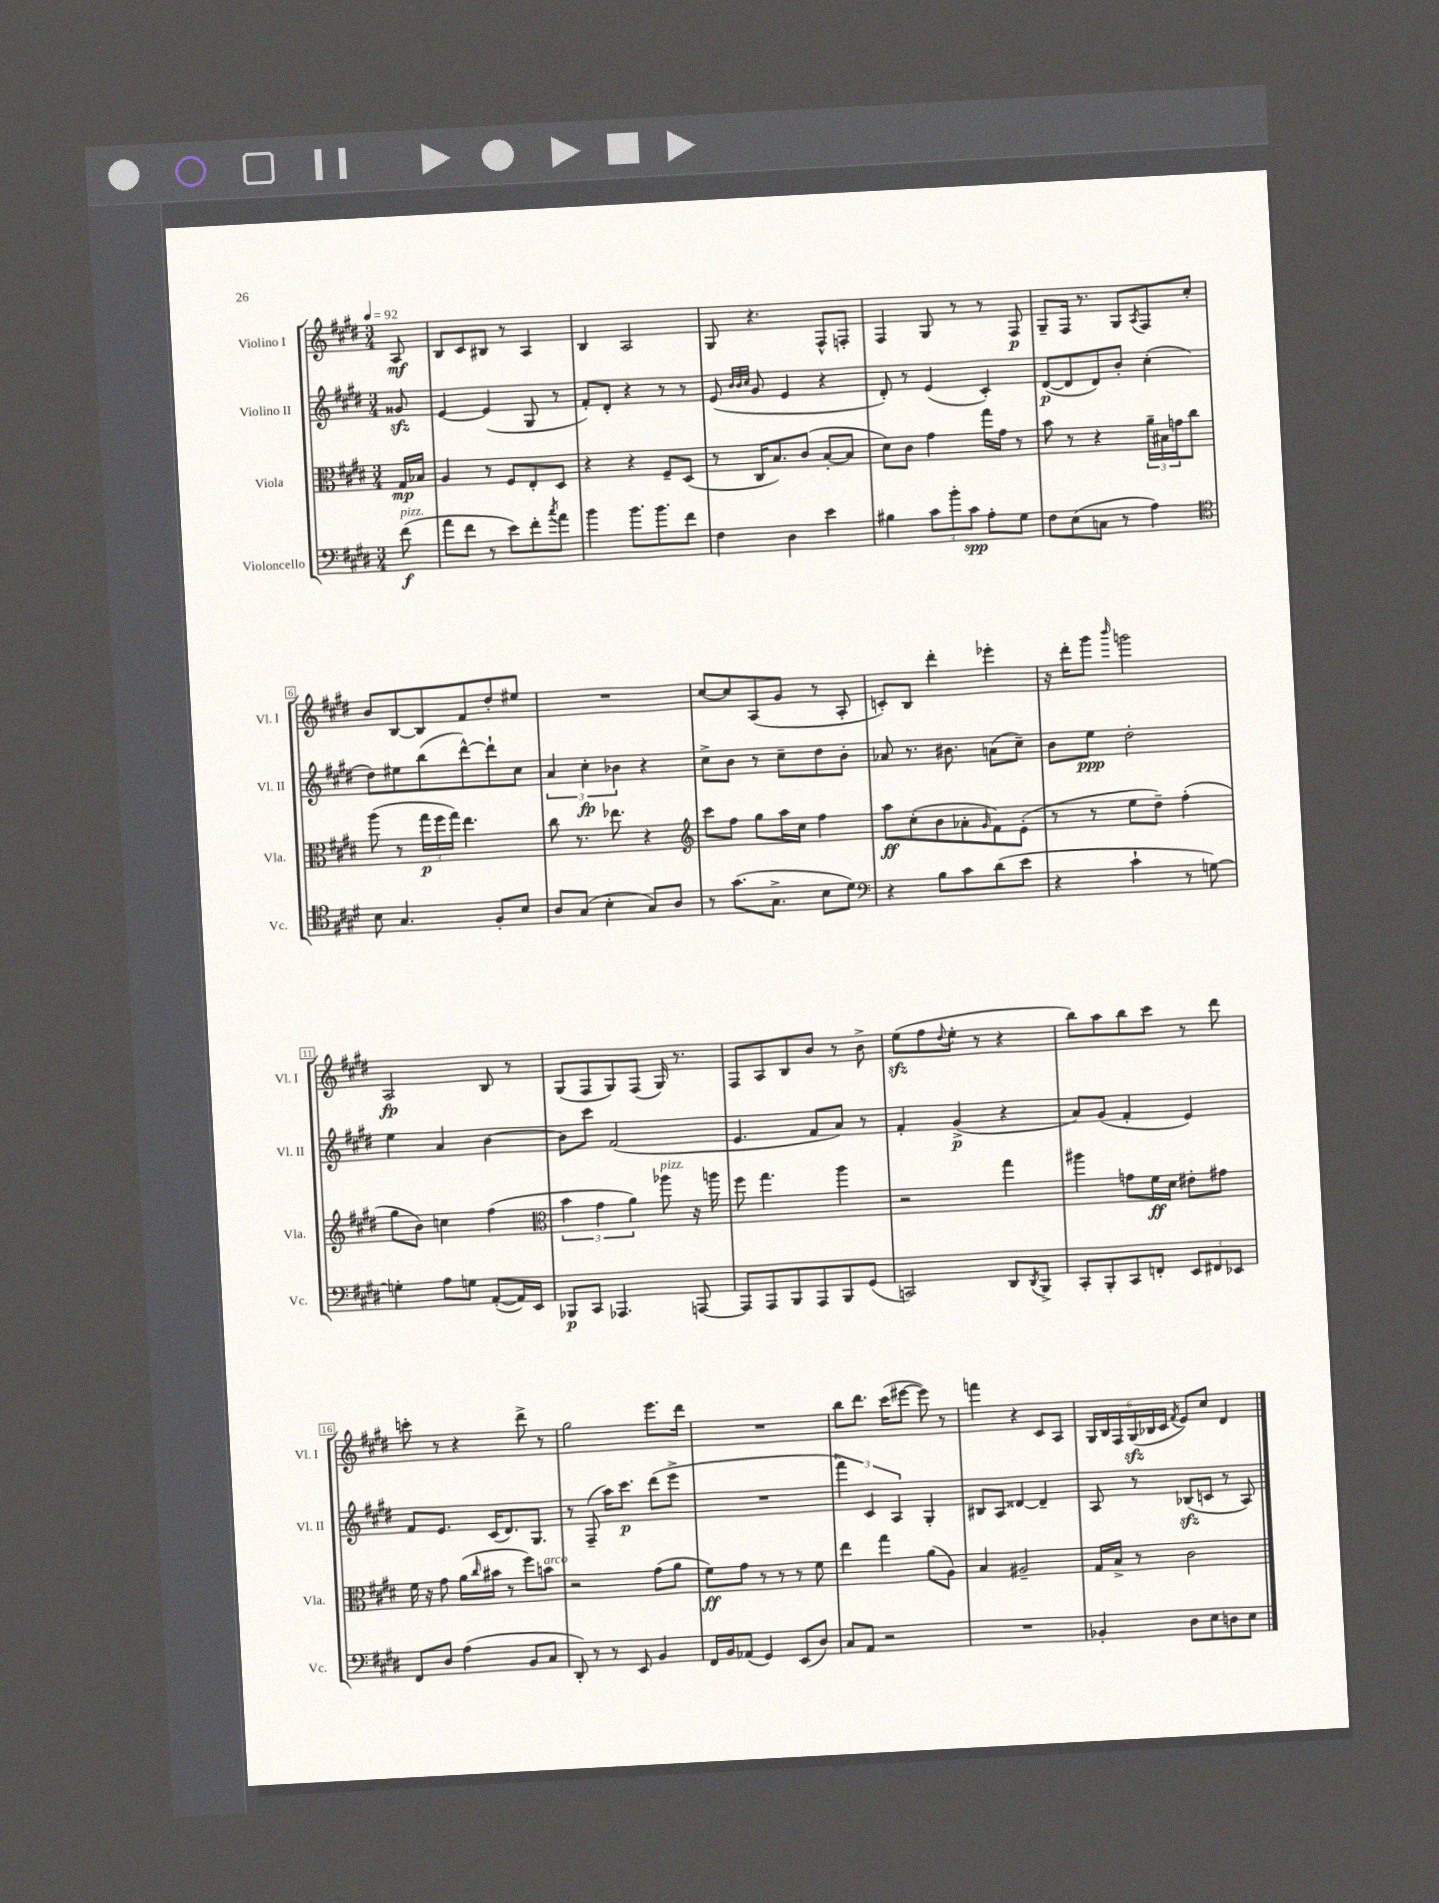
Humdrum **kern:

**kern	**kern	**kern	**kern
*staff4	*staff3	*staff2	*staff1
*clefF4	*clefC3	*clefG2	*clefG2
*k[f#c#g#d#]	*k[f#c#g#d#]	*k[f#c#g#d#]	*k[f#c#g#d#]
*M3/4	*M3/4	*M3/4	*M3/4
*MM92	*MM92	*MM92	*MM92
(8f#\	16G#/LL	8g##/	8A/
.	16B-/JJ	.	.
=	=	=	=
8a\L	4A/	[4e/	8B/L
8f#\J	.	.	8c#/
8r	8r	(4e/]	8B#/J
8e\L)	8F#/L	.	8r
8f#'\	8E'/	8G#/	4A/
8qcc#/	.	.	.
8a\J	8D#/J	8r	.
=	=	=	=
4b\	4r	8f#'/L)	4B/
.	.	8d#'/J	.
8.b\L	4r	4r	2A/
8.b\	.	.	.
.	8F#~/L	8r	.
8f#\J	(8D#/J	8r	.
=	=	=	=
4F#\	8r	(8e/	8G#/
.	.	32qqb/LLL	.
.	.	32qqb/	.
.	.	32qqcc#/JJJ	.
.	16C#/LK	8g#/	4.r
.	8.B/)	.	.
4D#\	.	4e/	.
.	(8c#/J	.	.
4e\	[8B'/L	4r	8F#^^/L
.	8B/]J	.	8F'/J
=	=	=	=
4B#\	8d#\L)	8d#'/)	4F#/
.	8c#\J	8r	.
12c#\L	4g#\	(4e/	8G#/
12b'\	.	.	.
.	.	.	8r
12c#\J	.	.	.
8A'\L	16gg#\LL	4c#'/)	8r
.	16g#\JJ	.	.
8G#\J	8r	.	8F#/
=	=	=	=
8F#\L	8b\	([8d#/L	8G#~/L
(8E\	8r	8d#/]	16F#/Jk
.	.	.	8.r
8C\J	4r	8d#/)	.
8r	.	8b'/J	8G#/L
.	.	.	8qA/
4A\)	24a~\LL	(4cc#'\	8F#/
.	24B#\	.	.
.	24g\J	.	.
.	8cc#\J	.	8cc#'/J
=	=	=	=
*clefC4	*	*	*
8B\	(8aa\	8dd#\L)	8b/L
4.G#/	8r	8ee#\	[8B/
.	24gg#\LL	(8bb\	8B/]
.	24ff#\	.	.
.	24gg#\JJ)	.	.
.	4.ee\	[8ddd#^^\)	8f#/
8F#'/L	.	8ddd#`\]	8dd#'/
8B/J	.	8cc#\J	8ee#/J
=	=	=	=
8A/L	8cc#\	6a/	2.r
(8G#/J	8.r	.	.
.	.	6cc#'\	.
4B'\	.	.	.
.	8.ee-\	.	.
.	.	6b-\	.
8G#/L)	4r	4r	.
8A/J	.	.	.
=	=	=	=
*	*clefG2	*	*
8r	8ccc#\L	8cc#^\L	[8cc#/L
(8.g#\L	8ff#\J	8b\J	8cc#/]
.	8gg#\L	8r	(8A/
8.G#^\J	.	.	.
.	16aa\L	8cc#~\L	8g#/J
.	16cc#\JJ	.	.
8B\L	4ff#\	8dd#\	8r
8d#\J)	.	8b'\J	8A'/
=	=	=	=
*clefF4	*	*	*
4r	8aa\L	8a-/	8c'/L)
.	(8cc#'\	8.r	8B/J
8B\L	8b\	.	4ddd#'\
.	.	8.b#\	.
8c#\	8a-'\	.	.
.	16qqg#/	.	.
(8d#\	8f#\)	(8a\L	4eee-'\
8e\J	(8e'\J	8cc#~\J)	.
=	=	=	=
4r	8r	8b\L	16r
.	.	.	16ddd#'\LK
.	8r	8ee\J	8ggg#\J
.	.	.	16qqbbb/
4c#`\	8ee\L	2dd#'\	2ggg\
.	8dd#~\J)	.	.
8r	(4ff#'\	.	.
[8G\)	.	.	.
=	=	=	=
4G'\]	8gg#\L	4ee\	2A/
.	8b\J)	.	.
8A\L	4cc\	4a/	.
8G\J	.	.	.
([8AA'/L	(4ff#\	[4b\	8B/
16AA/]L)	.	.	8r
16EE/JJ	.	.	.
=	=	=	=
*	*clefC3	*	*
8BBB-/L	6b\	8b\]L	(8G#/L
8CC#/J	.	8ccc#\J	8F#/
.	6g#\	.	.
4.AAA-/	.	(2f#/	8G#/)
.	6a\)	.	.
.	.	.	(8F#/J
.	8aa-\	.	16G#/)
.	.	.	8.r
[8AAA/	16r	.	.
.	16aa\	.	.
=	=	=	=
8AAA/]L	8ff#\	4.e/	8F#/L
8AAA/	4.gg#\	.	8A/
8BBB/	.	.	8B/
8AAA/	.	8f#/L	8b/J
8BBB/	4aa\	8a/J)	8r
(8GG#/J	.	8r	8b^\
=	=	=	=
2CC/)	2r	4f#'/	(8ee\L
.	.	.	8ff#\
.	.	.	8qqdd#/
.	.	(4g#^/	8ee'\J
.	.	.	8r
8DD#/L	4gg#\	4r	4r
8qDD#/	.	.	.
8BBB^/J	.	.	.
=	=	=	=
8CC#'/L	4aa#\	8a/L)	8bb\L)
8BBB'/	.	(8g#/J	8aa\
8CC#/	8g\L	4f#'/	8bb\
8FF'/J	16f#\L	.	8ccc#\J
.	16d#\JJ	.	.
12EE/L	8e#'\L	4e/)	8r
12FF#/	.	.	.
.	8g#\J	.	8ddd#\
12EE-/J	.	.	.
=	=	=	=
8FF#/L	16f#\	8f#/L	8ccc'\
.	16r	.	.
8D#/J	8g#\	8.e/J	8r
(4A\	(16a\LL	.	4r
.	16qqcc#/	.	.
.	16b#\JJ	(16c#/LK	.
.	8r	8.d#/)	.
8BB/L	8ff#\L)	.	8ddd#^\
.	.	8.G#/J	.
8C#/J	8b\J	.	8r
=	=	=	=
8DD#'/)	2r	8r	2gg#\
8r	.	(8F#~/	.
8r	.	16aa\LK)	.
.	.	8.ccc#\J	.
8EE/	.	.	.
4BB/	(8g#\L	(8ddd#\L	8.eee\L
.	8a\J	8eee^\J	.
.	.	.	16ddd#\Jk
=	=	=	=
16FF#/LL	8f#\L)	2.r	2.r
16BB/J	.	.	.
(8AA-/J	8g#\J	.	.
4GG#/)	8r	.	.
.	8r	.	.
(8EE/L	8r	.	.
8D#/J)	8f#\	.	.
=	=	=	=
8C#/L	4ee\	6fff#\)	8bb\L
8AA/J	.	.	8.ddd#\J
.	.	6c#/	.
2r	4gg#\	.	.
.	.	.	(16ccc#\LK
.	.	6A/	.
.	.	.	[8eee#\J
.	(8a\L	4G#'/	8eee#\])
.	8A\J)	.	8r
=	=	=	=
2.r	4B/	8B#/L	4fff\
.	.	8A/J	.
.	2A#~/	[4d##/	4r
.	.	4d##~/]	8c#/L
.	.	.	8A/J
=	=	=	=
4BB-'/	16G#/LL	8A/	24G#/LL
.	.	.	24B/
.	16B^/JJ	.	.
.	.	.	24F#/
.	8r	8r	(24G#/
.	.	.	24B-/
.	.	.	24c#/JJ
.	.	.	8qf#/
8D#\L	2c#\	(8B-/L	8e/L)
8E\	.	8c/J	8cc#/J
8D\	.	8r	4d#/
8E\J	.	8A/)	.
==	==	==	==
*-	*-	*-	*-
